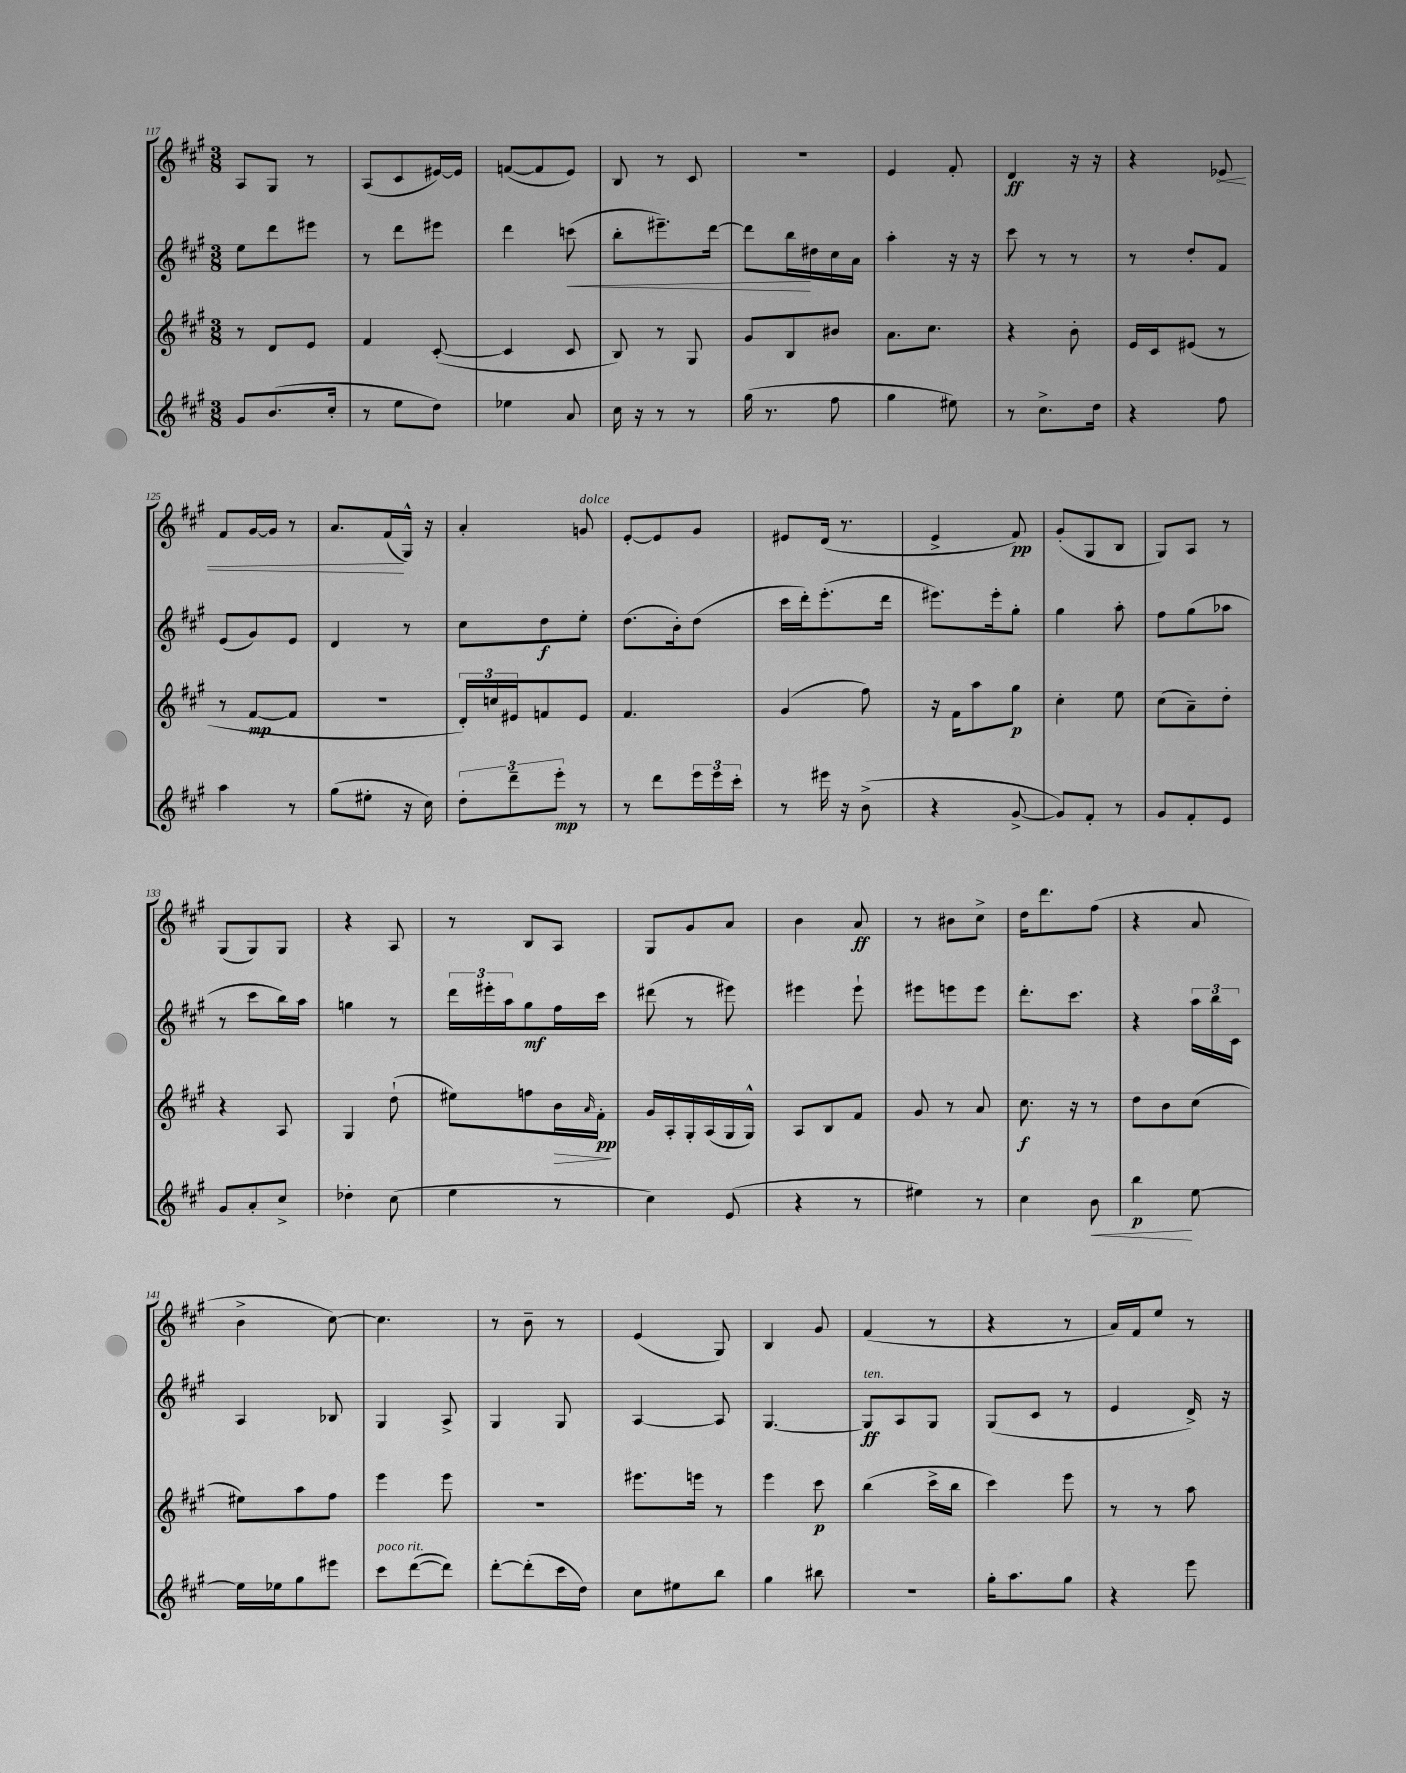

**kern	**dynam	**kern	**dynam	**kern	**dynam	**kern	**dynam
*part4	*part4	*part3	*part3	*part2	*part2	*part1	*part1
*staff4	*staff4	*staff3	*staff3	*staff2	*staff2	*staff1	*staff1
*clefG2	*	*clefG2	*	*clefG2	*	*clefG2	*
*k[f#c#g#]	*	*k[f#c#g#]	*	*k[f#c#g#]	*	*k[f#c#g#]	*
*M3/8	*	*M3/8	*	*M3/8	*	*M3/8	*
=117	=117	=117	=117	=117	=117	=117	=117
8g#/L	.	8r	.	8ee\L	.	8A/L	.
(8.b/	.	8d/L	.	8ddd\	.	8G#/J	.
.	.	8e/J	.	8eee#X\J	.	8r	.
16cc#'/Jk	.	.	.	.	.	.	.
=118	=118	=118	=118	=118	=118	=118	=118
8r	.	4f#/	.	8r	.	(8A/L	.
8ee\L	.	.	.	8ddd\L	.	8c#/	.
8dd\J)	.	([8c#'/	.	8eee#X\J	.	[16e#X/L)	.
.	.	.	.	.	.	16e#/JJ]	.
=119	=119	=119	=119	=119	=119	=119	=119
4ee-X\	.	4c#/]	.	4ddd\	.	([8fn/L	.
.	.	.	.	.	.	8f/]	.
!	!	!	!	!	!LO:HP:b	!	!
8a/	.	8c#/	.	(8cccn\	<	8e/J)	.
=120	=120	=120	=120	=120	=120	=120	=120
16cc#\	.	8B/)	.	8bb'\L	.	8B/	.
16r	.	.	.	.	.	.	.
8r	.	8r	.	8.eee#X~\)	.	8r	.
8r	.	8G#/	.	.	.	8c#/	.
.	.	.	.	[16ddd\Jk	.	.	.
=121	=121	=121	=121	=121	=121	=121	=121
(16gg#\	.	8g#/L	.	8ddd\L]	.	4.r	.
8.r	.	.	.	.	.	.	.
.	.	8B/	.	16bb\L	.	.	.
.	.	.	.	16dd#X\	[	.	.
8ff#\	.	8b#X/J	.	16cc#\	.	.	.
.	.	.	.	16a\JJ	.	.	.
=122	=122	=122	=122	=122	=122	=122	=122
4gg#\	.	8.a\L	.	4aa'\	.	4e/	.
.	.	8.cc#\J	.	.	.	.	.
8ee#X\)	.	.	.	16r	.	8f#'/	.
.	.	.	.	16r	.	.	.
=123	=123	=123	=123	=123	=123	=123	=123
8r	.	4r	.	8ccc#\	.	4d/	ff
8.cc#^\L	.	.	.	8r	.	.	.
.	.	8b'\	.	8r	.	16r	.
16dd\Jk	.	.	.	.	.	16r	.
=124	=124	=124	=124	=124	=124	=124	=124
4r	.	16e/LL	.	8r	.	4r	.
.	.	16c#/J	.	.	.	.	.
.	.	(8e#X/J	.	8dd'/L	.	.	.
!	!	!	!	!	!	!	!LO:HP:b
8ff#\	.	8r	.	8f#/J	.	8e-X/	<
!!LO:LB:g=z
=125	=125	=125	=125	=125	=125	=125	=125
4aa\	.	8r	.	(8e/L	.	8f#/L	.
.	.	[8f#/L	mp	8g#/)	.	[16g#/L	.
.	.	.	.	.	.	16g#/JJ]	.
8r	.	8f#/J]	.	8e/J	.	8r	.
=126	=126	=126	=126	=126	=126	=126	=126
(8gg#\L	.	4.r	.	4d/	.	8.a/L	.
8ee#X'\J	.	.	.	.	.	.	.
.	.	.	.	.	.	(16f#/L	.
16r	.	.	.	8r	.	16G#^^/JJ)	[
16cc#\)	.	.	.	.	.	16r	.
=127	=127	=127	=127	=127	=127	=127	=127
12dd'\L	.	24d'/LL)	.	8cc#\L	.	4a'/	.
.	.	24ccn/	.	.	.	.	.
12ddd~\	.	24e#X/J	.	.	.	.	.
.	.	8fn/	.	8dd\	f	.	.
12eee'\J	mp	.	.	.	.	.	.
!	!	!	!	!	!	!LO:TX:a:i:t=dolce	!
8r	.	8e#/J	.	8ee'\J	.	8gn/	.
=128	=128	=128	=128	=128	=128	=128	=128
8r	.	4.f#/	.	(8.dd\L	.	[8e'/L	.
8ddd\L	.	.	.	.	.	8e/]	.
.	.	.	.	16b'\k)	.	.	.
24eee\L	.	.	.	(8dd\J	.	8g#/J	.
24eee\	.	.	.	.	.	.	.
24ccc#'\JJ	.	.	.	.	.	.	.
=129	=129	=129	=129	=129	=129	=129	=129
8r	.	(4g#/	.	16ccc#\LL	.	8e#X/L	.
.	.	.	.	16ddd'\J)	.	.	.
16eee#X\	.	.	.	(8.eee'\	.	(16d/Jk	.
16r	.	.	.	.	.	8.r	.
(8b^\	.	8ff#\)	.	.	.	.	.
.	.	.	.	16ddd\Jk	.	.	.
=130	=130	=130	=130	=130	=130	=130	=130
4r	.	16r	.	8.eee#X\L)	.	4e^/	.
.	.	16f#\KL	.	.	.	.	.
.	.	8aa\	.	.	.	.	.
.	.	.	.	16eee#'\k	.	.	.
[8g#^/	.	8gg#\J	p	8gg#'\J	.	8f#/)	pp
=131	=131	=131	=131	=131	=131	=131	=131
8g#/L])	.	4cc#'\	.	4gg#\	.	(8g#'/L	.
8f#'/J	.	.	.	.	.	8G#/	.
8r	.	8ee\	.	8aa'\	.	8B/J	.
=132	=132	=132	=132	=132	=132	=132	=132
8g#/L	.	(8cc#\L	.	8ff#\L	.	8G#/L)	.
8f#'/	.	8a~\)	.	(8gg#\	.	8A/J	.
8e/J	.	8dd'\J	.	8aa-X\J	.	8r	.
!!LO:LB:g=z
=133	=133	=133	=133	=133	=133	=133	=133
8g#/L	.	4r	.	8r	.	(8G#/L	.
8a'/	.	.	.	8ccc#\L	.	8G#/)	.
8cc#^/J	.	8A/	.	16bb\L)	.	8G#/J	.
.	.	.	.	16aa\JJ	.	.	.
=134	=134	=134	=134	=134	=134	=134	=134
4dd-X'\	.	4G#/	.	4ggn\	.	4r	.
(8cc#\	.	(8dd`\	.	8r	.	8A/	.
=135	=135	=135	=135	=135	=135	=135	=135
4ee\	.	8ee#X\L)	.	24ddd\LL	.	8r	.
.	.	.	.	24eee#X'\	.	.	.
.	.	.	.	24aa\J	.	.	.
.	.	8ffn\	.	8gg#\	mf	8B/L	.
!	!	!	!LO:HP:b	!	!	!	!
8r	.	16b\L	>	16ff#\L	.	8A/J	.
.	.	16qqa/	.	.	.	.	.
.	.	16f#'\JJ	pp	16ccc#\JJ	.	.	.
.	.	.	]	.	.	.	.
=136	=136	=136	=136	=136	=136	=136	=136
4cc#\)	.	16g#/LL	.	(8ddd#X\	.	8G#/L	.
.	.	16A'/	.	.	.	.	.
.	.	16G#'/	.	8r	.	8g#/	.
.	.	(16A/	.	.	.	.	.
(8e/	.	16G#/	.	8eee#X\)	.	8a/J	.
.	.	16G#^^/JJ)	.	.	.	.	.
=137	=137	=137	=137	=137	=137	=137	=137
4r	.	8A/L	.	4eee#X\	.	4b\	.
.	.	8B/	.	.	.	.	.
8r	.	8f#/J	.	8eee#`\	.	8a/	ff
=138	=138	=138	=138	=138	=138	=138	=138
4ee#X\)	.	8g#/	.	8eee#X\L	.	8r	.
.	.	8r	.	8eeen\	.	8b#X\L	.
8r	.	8a/	.	8eee\J	.	8cc#^\J	.
=139	=139	=139	=139	=139	=139	=139	=139
4cc#\	.	8.cc#\	f	8.ddd'\L	.	16dd\KL	.
.	.	.	.	.	.	8.ddd\	.
.	.	16r	.	8.ccc#\J	.	.	.
!	!LO:HP:b	!	!	!	!	!	!
8b\	<	8r	.	.	.	(8ff#\J	.
=140	=140	=140	=140	=140	=140	=140	=140
4bb\	p	8dd\L	.	4r	.	4r	.
.	.	8b\	.	.	.	.	.
[8ee\	[	(8cc#\J	.	24aa\LL	.	8a/	.
.	.	.	.	24bb\	.	.	.
.	.	.	.	24c#\JJ	.	.	.
!!LO:LB:g=z
=141	=141	=141	=141	=141	=141	=141	=141
16ee\LL]	.	8ee#X\L)	.	4A/	.	4b^\	.
16ee-X\J	.	.	.	.	.	.	.
8gg#\	.	8aa\	.	.	.	.	.
8eee#X\J	.	8ff#\J	.	8B-X/	.	[8cc#\)	.
=142	=142	=142	=142	=142	=142	=142	=142
!LO:TX:a:i:t=poco rit.	!	!	!	!	!	!	!
8ccc#\L	.	4eee\	.	4G#/	.	4.cc#\]	.
([8ddd\	.	.	.	.	.	.	.
8ddd\J])	.	8eee\	.	8A^/	.	.	.
=143	=143	=143	=143	=143	=143	=143	=143
[8ddd'\L	.	4.r	.	4G#/	.	8r	.
(8ddd'\]	.	.	.	.	.	8b~\	.
16ccc#\L	.	.	.	8G#/	.	8r	.
16dd\JJ)	.	.	.	.	.	.	.
=144	=144	=144	=144	=144	=144	=144	=144
8cc#\L	.	8.eee#X\L	.	[4A/	.	(4e/	.
8ee#X\	.	.	.	.	.	.	.
.	.	16eeen\Jk	.	.	.	.	.
8bb\J	.	8r	.	8A/]	.	8G#/)	.
=145	=145	=145	=145	=145	=145	=145	=145
4gg#\	.	4eee\	.	[4.G#/	.	4B/	.
8bb#X\	.	8ccc#\	p	.	.	8g#/	.
=146	=146	=146	=146	=146	=146	=146	=146
!	!	!	!	!LO:TX:a:i:t=ten.	!	!	!
4.r	.	(4bb\	.	8G#/L]	ff	(4f#/	.
.	.	.	.	8A/	.	.	.
.	.	16ccc#^\LL	.	8G#/J	.	8r	.
.	.	16bb\JJ	.	.	.	.	.
=147	=147	=147	=147	=147	=147	=147	=147
16gg#'\KL	.	4ccc#\)	.	(8G#/L	.	4r	.
8.aa\	.	.	.	.	.	.	.
.	.	.	.	8c#/J	.	.	.
8gg#\J	.	8eee\	.	8r	.	8r	.
=148	=148	=148	=148	=148	=148	=148	=148
4r	.	8r	.	4e/	.	16a/LL)	.
.	.	.	.	.	.	16f#/J	.
.	.	8r	.	.	.	8ee/J	.
8eee\	.	8aa\	.	16d^/)	.	8r	.
.	.	.	.	16r	.	.	.
==	==	==	==	==	==	==	==
*-	*-	*-	*-	*-	*-	*-	*-
